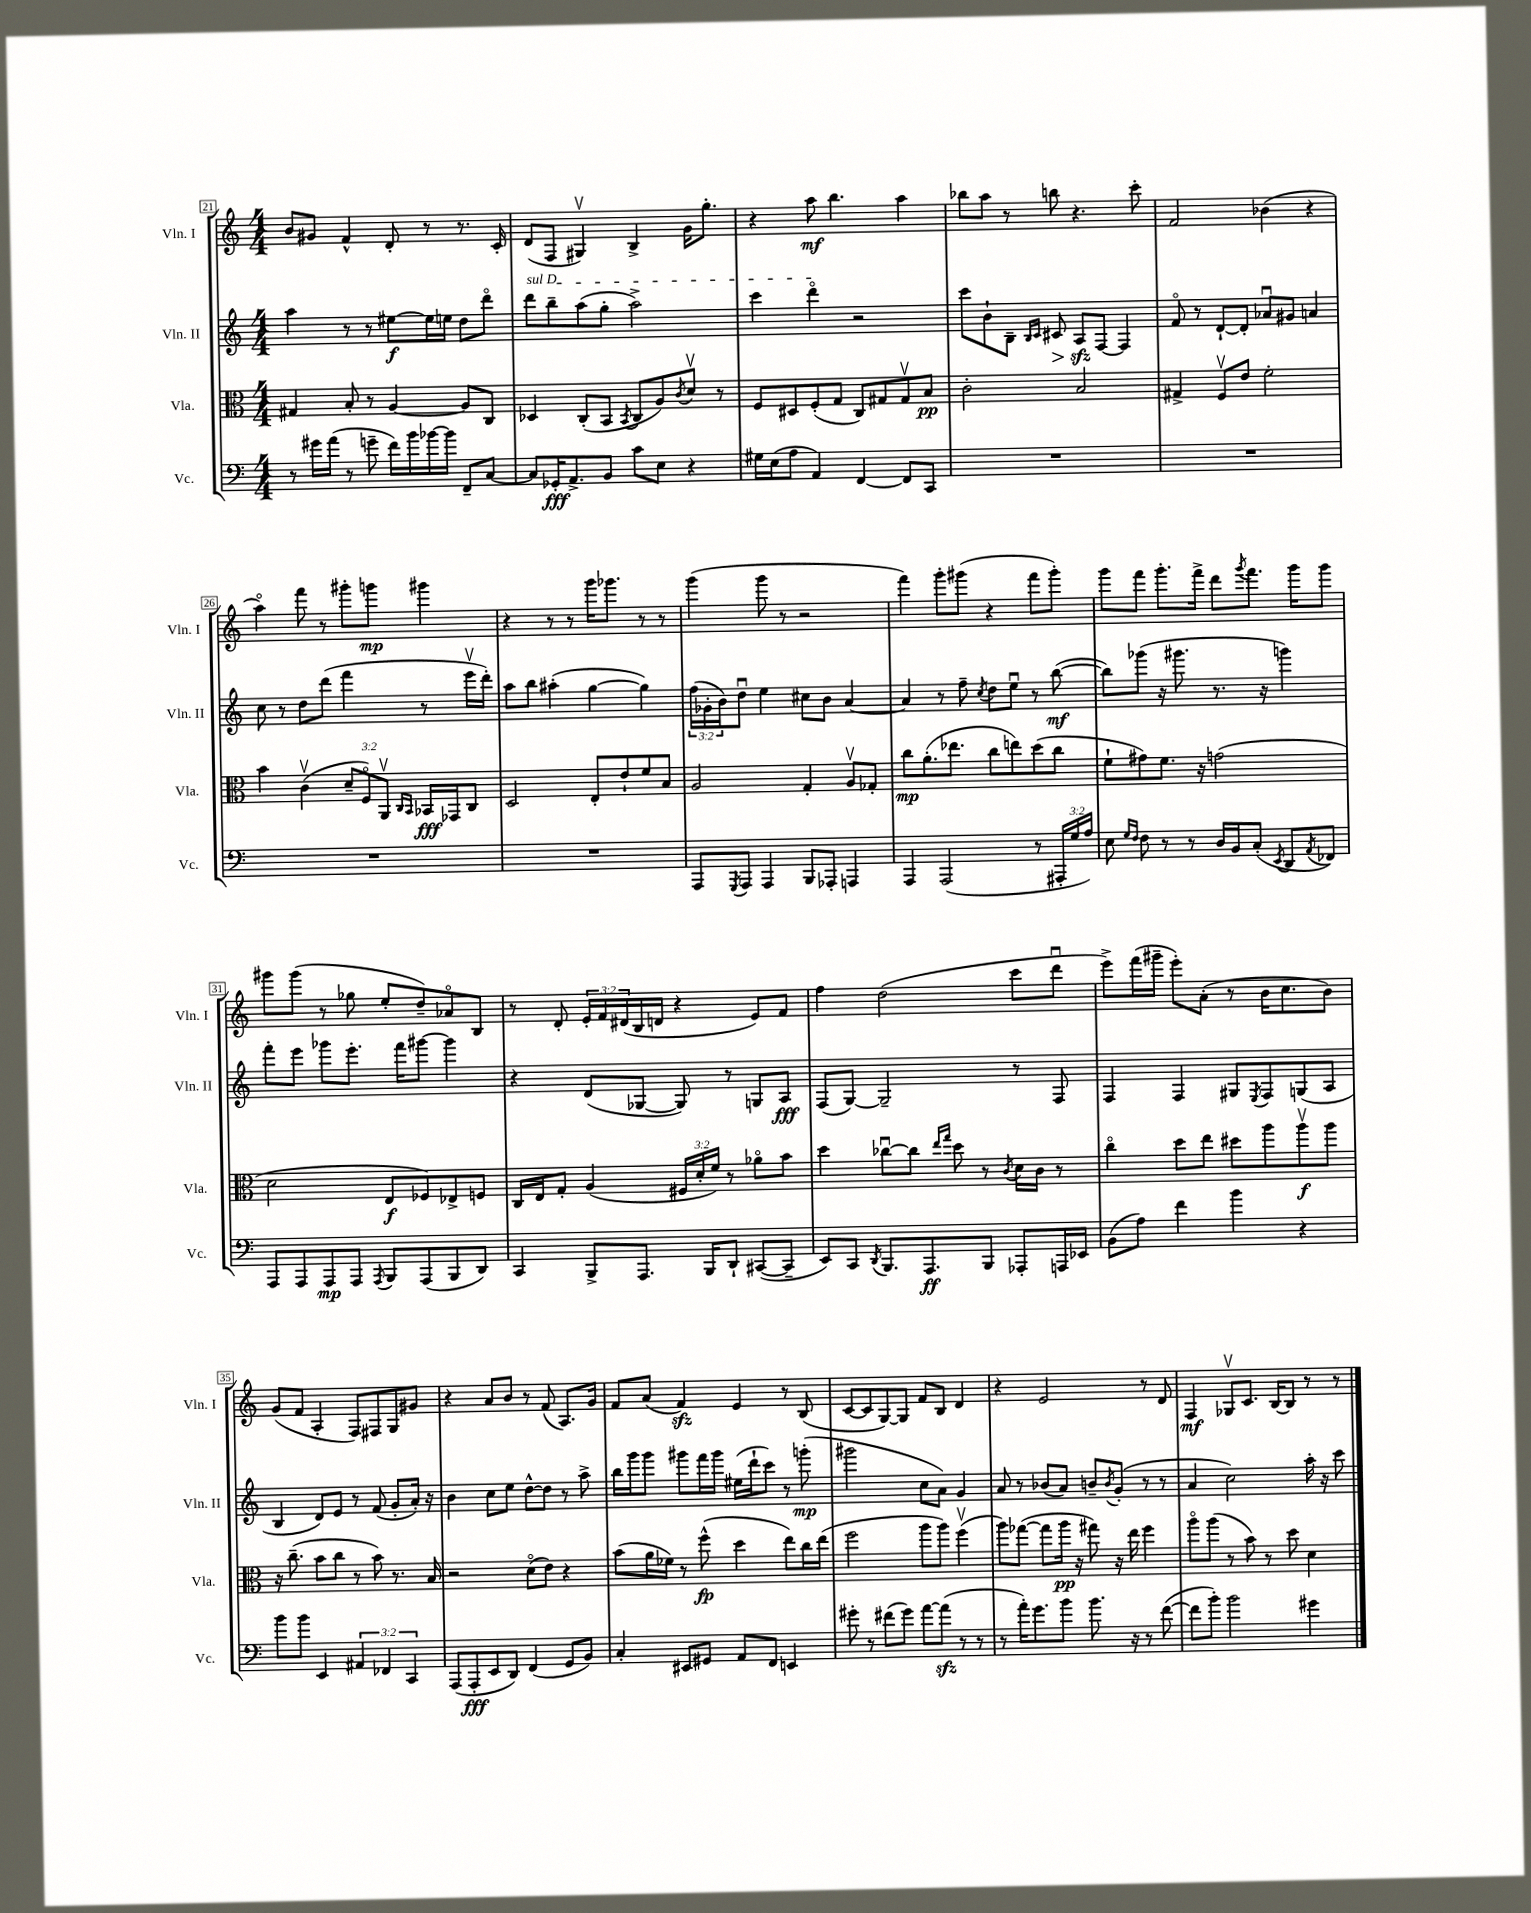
<<
\new StaffGroup <<
\new Staff = "s0" \with { instrumentName = "Vln. I" shortInstrumentName = "Vln. I" } {
    \clef treble \key c \major \numericTimeSignature \time 4/4 \override Staff.TupletNumber.text = #tuplet-number::calc-fraction-text
    b'8 gis'8 f'4-^ d'8-. r8 r8. c'16-. |
    d'8( f8 gis4\upbow) b4-> g'16 g''8.-. |
    r4 a''8\mf b''4. a''4 |
    bes''8 a''8 r8 b''8 r4. c'''8-. |
    f'2 bes'4( r4 |
    a''4\flageolet) f'''8 r8 gis'''8-. g'''8\mp gis'''4 |
    r4 r8 r8 g'''16 ges'''8. r8 r8 |
    g'''4( g'''8 r8 r2 |
    f'''4) g'''8-. gis'''8( r4 f'''8 gis'''8-.) |
    g'''8 f'''8 g'''8.-. f'''16-> d'''8 \acciaccatura { g'''8 } f'''8. g'''16 g'''8 |
    gis'''8 gis'''8( r8 ges''8 e''8-. d''8--) aes'8\flageolet b8 |
    r8 d'8-. \tuplet 3/2 { e'16-. f'16 dis'16( } b16 d'16 r4 e'8) f'8 |
    f''4 d''2( c'''8 d'''8\downbow |
    e'''8->) f'''16( gis'''16-- e'''8-.) a'8-.( r8 b'16 c''8. b'8) |
    g'8( f'8 a4-. f8) fis8 g8 gis'8 |
    r4 a'8 b'8 r8 f'8( a8.) g'16 |
    f'8 a'8( f'4\sfz) e'4 r8 b8( |
    c'8~ c'8 g8~) g8 f'8 b8 d'4 |
    r4 e'2 r8 d'8 |
    f4\mf ges8\upbow c'8. b16~ b8 r8 r8 \bar "|." |
}
\new Staff = "s1" \with { instrumentName = "Vln. II" shortInstrumentName = "Vln. II" } {
    \clef treble \key c \major \numericTimeSignature \time 4/4 \override Staff.TupletNumber.text = #tuplet-number::calc-fraction-text
    a''4 r8 r8 eis''8~\f eis''16 e''16 d''8 d'''8\flageolet |
    \once \override TextSpanner.bound-details.left.text = \markup { \italic "sul D" } d'''8\startTextSpan b''8-- a''8( g''8-. a''2->) |
    c'''4 d'''4\flageolet\stopTextSpan r2 |
    c'''8 b'8-! b8-- \grace { b16 c'16 } cis'8\> a8\sfz\! f8~ f4 |
    f'8\flageolet r8 d'8~-! d'8-. aes'8\downbow gis'8 a'4 |
    c''8 r8 d''8 d'''8( f'''4 r8 e'''16\upbow d'''16-.) |
    a''8 b''8 ais''4-.( g''4~ g''4) |
    \tuplet 3/2 { f''16( ges'16-. b'16) } d''8\downbow e''4 cis''8 b'8 a'4~ |
    a'4 r8 f''8-- \acciaccatura { c''8 } d''8 e''8\downbow r8 b''8~\mf( |
    b''8) ges'''8( r16 gis'''8. r8. r16 g'''4) |
    f'''8-. e'''8 ges'''8 e'''8.-. f'''16 gis'''8~ gis'''4 |
    r4 d'8( ges8~ ges8) r8 g8 a8\fff |
    f8( g8~) g2-- r8 f8 |
    f4 f4 gis8 \acciaccatura { e8 } f8 g8( a8 |
    b4 d'8) e'8 r8 f'8( g'8-. a'16-.) r16 |
    b'4 c''8 e''8 d''8~-^ d''8 r8 a''8-> |
    b''16 g'''16 g'''8 gis'''8 f'''16 gis'''16 eis''16( d'''16-! c'''8) r8 g'''8-.\mp( |
    gis'''2 c''8 a'8) g'4 |
    a'8 r8 bes'8( a'8) b'8-- \acciaccatura { b'8 } g'8-.( r8 r8 |
    a'4 c''2) a''16-. r16 c'''8 \bar "|." |
}
\new Staff = "s2" \with { instrumentName = "Vla." shortInstrumentName = "Vla." } {
    \clef alto \key c \major \numericTimeSignature \time 4/4 \override Staff.TupletNumber.text = #tuplet-number::calc-fraction-text
    gis4 b8-. r8 a4~ a8 c8 |
    des4 c8-.( b,8 \acciaccatura { b,8 } c8 a8) \acciaccatura { c'8 } d'8\upbow r8 |
    f8 dis8 f8-.( g8 c8) gis8 gis8\upbow b8\pp |
    c'2-. b2 |
    gis4-> f8\upbow e'8 f'2-. |
    b'4 c'4\upbow( \tuplet 3/2 { d'8-- f8\flageolet) a,8\upbow } \grace { c16 b,16 } bes,16\fff ges,16 c8 |
    d2 e8-. e'8-! f'8 b8 |
    a2 g4-. a8\upbow ges8-. |
    c''8\mp a'8.-.( ees''8. c''8 e''8) d''8( c''8 |
    f'8-! gis'8) f'8. r16 g'2( |
    d'2 e8\f fes8) ees8-> f8 |
    c16 e16 g8-. a4( \tuplet 3/2 { fis16 d'16-. f'16) } r8 aes'8\flageolet b'8 |
    d''4 ces''8~\downbow ces''8 \grace { e''16 g''16 } d''8 r8 \acciaccatura { c'8 } d'16 c'16 r8 |
    c''4\flageolet d''8 e''8 dis''8 a''8 a''8\upbow\f a''8 |
    r16 c''8.--( b'8 c''8 r8 b'8) r8. b16 |
    r2 d'8\flageolet( e'8) r4 |
    b'8( a'16 fes'16) r8 f''8-^\fp( d''4 e''8) c''16 e''16( |
    f''2 a''8 a''8) f''4\upbow( |
    a''8) ges''8~( ges''8 a''16\pp r16 gis''8) r16 e''16 f''4 |
    a''8\flageolet a''8( r8 b'8) r8 d''8 d'4 \bar "|." |
}
\new Staff = "s3" \with { instrumentName = "Vc." shortInstrumentName = "Vc." } {
    \clef bass \key c \major \numericTimeSignature \time 4/4 \override Staff.TupletNumber.text = #tuplet-number::calc-fraction-text
    r8 gis'16 a'16( r8 g'8-- f'16) b'16 bes'16~ bes'16 f,8-- c8~ |
    c8 ges,16-.\fff a,8.-> b,8 c'8 e8 r4 |
    gis16 e16( a8 a,4) f,4~ f,8 c,8 |
    R1 |
    R1 |
    R1 |
    R1 |
    a,,8 \acciaccatura { g,,8 } a,,8 a,,4 b,,8 aes,,8-. a,,4 |
    a,,4 a,,2( r8 \tuplet 3/2 { ais,,16-. g16 a16) } |
    e8 \grace { g16 f16 } f8 r8 r8 d16 b,16 c8-.( \acciaccatura { e,8 } d,8 \acciaccatura { a,8 } fes,8) |
    a,,8 a,,8 a,,8\mp a,,8 \acciaccatura { a,,8 } b,,8 a,,8( b,,8 d,8) |
    c,4 b,,8-> a,,8. b,,16 d,8-! cis,8~( cis,8-- |
    e,8) c,8 \acciaccatura { d,8 } b,,8. a,,8.\ff b,,8 aes,,8-. a,,16 ees,16 |
    b,8( a8) f'4 b'4 r4 |
    b'8 b'8 e,4 \tuplet 3/2 { ais,4 fes,4 c,4 } |
    a,,8( a,,8-.\fff e,8 d,8) f,4( g,8 b,8) |
    c4-. eis,8 gis,8 a,8 f,8 e,4 |
    gis'8-. r8 fis'8( gis'8) a'8~ a'8\sfz( r8 r8 |
    r8 a'16-.) g'8. b'8 b'8. r16 r8 f'8~( |
    f'8 b'8-.) b'2 gis'4 \bar "|." |
}
>>
>>
\layout { \context { \Score currentBarNumber = #21 \override BarNumber.stencil = #(make-stencil-boxer 0.1 0.3 ly:text-interface::print) } }
